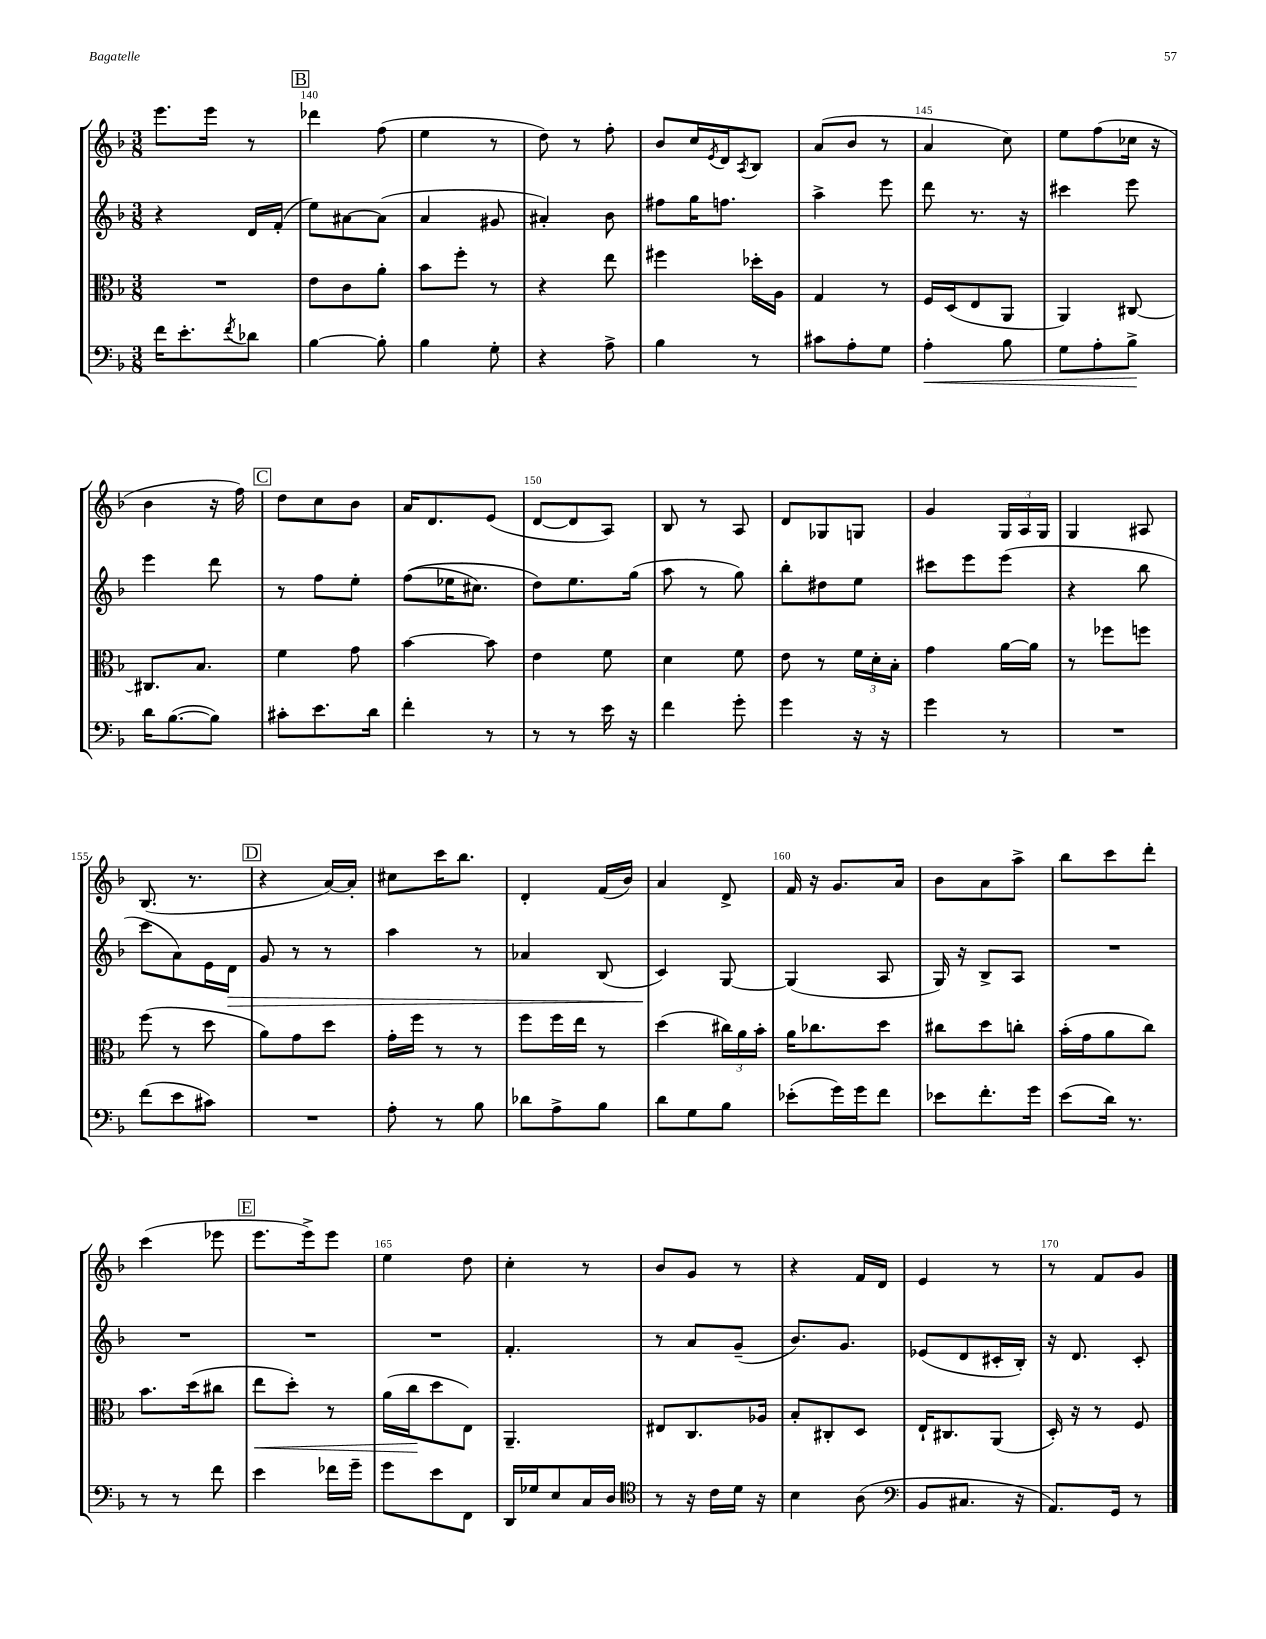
<<
\new StaffGroup <<
\new Staff = "s0" {
    \clef treble \key f \major \numericTimeSignature \time 3/8
    e'''8. e'''16 r8 |
    \mark \markup { \box "B" } des'''4 f''8( |
    e''4 r8 |
    d''8) r8 f''8-. |
    bes'8 c''16 \acciaccatura { e'8 } d'16 \acciaccatura { a8 } bes8 |
    a'8( bes'8 r8 |
    a'4 c''8) |
    e''8 f''8( ces''16 r16 |
    bes'4 r16 f''16) |
    \mark \markup { \box "C" } d''8 c''8 bes'8 |
    a'16 d'8. e'8( |
    d'8~ d'8 a8) |
    bes8 r8 a8 |
    d'8 ges8 g8 |
    g'4 \tuplet 3/2 { g16 a16 g16 } |
    g4 ais8 |
    bes8.( r8. |
    \mark \markup { \box "D" } r4 a'16~) a'16-. |
    cis''8 c'''16 bes''8. |
    d'4-. f'16( bes'16) |
    a'4 d'8-> |
    f'16 r16 g'8. a'16 |
    bes'8 a'8 a''8-> |
    bes''8 c'''8 d'''8-. |
    c'''4( ees'''8 |
    \mark \markup { \box "E" } e'''8. e'''16->) e'''8 |
    e''4 d''8 |
    c''4-. r8 |
    bes'8 g'8 r8 |
    r4 f'16 d'16 |
    e'4 r8 |
    r8 f'8 g'8 \bar "|." |
}
\new Staff = "s1" {
    \clef treble \key f \major \numericTimeSignature \time 3/8
    r4 d'16 f'16-.( |
    \mark \markup { \box "B" } e''8) ais'8~ ais'8( |
    a'4 gis'8 |
    ais'4-.) bes'8 |
    fis''8 g''16 f''8. |
    a''4-> e'''8 |
    d'''8 r8. r16 |
    cis'''4 e'''8 |
    e'''4 d'''8 |
    \mark \markup { \box "C" } r8 f''8 e''8-. |
    f''8(\( ees''16 cis''8.) |
    d''8\) e''8. g''16( |
    a''8 r8 g''8) |
    bes''8-. dis''8 e''8 |
    cis'''8 e'''8 e'''8( |
    r4 bes''8 |
    c'''8 a'8) e'16 d'16\> |
    \mark \markup { \box "D" } g'8 r8 r8 |
    a''4 r8 |
    aes'4 bes8( |
    c'4\!) g8~ |
    g4( a8 |
    g16) r16 bes8-> a8 |
    R4. |
    R4. |
    \mark \markup { \box "E" } R4. |
    R4. |
    f'4.-. |
    r8 a'8 g'8--( |
    bes'8.) g'8. |
    ees'8( d'8 cis'16-. bes16-.) |
    r16 d'8. c'8-. \bar "|." |
}
\new Staff = "s2" {
    \clef alto \key f \major \numericTimeSignature \time 3/8
    R4. |
    \mark \markup { \box "B" } e'8 c'8 a'8-. |
    bes'8 f''8-. r8 |
    r4 e''8 |
    fis''4 des''16-. a16 |
    g4 r8 |
    f16 d16( e8 a,8 |
    a,4) cis8~ |
    cis8. bes8. |
    \mark \markup { \box "C" } f'4 g'8 |
    bes'4~ bes'8 |
    e'4 f'8 |
    d'4 f'8 |
    e'8 r8 \tuplet 3/2 { f'16 d'16-. bes16-. } |
    g'4 a'16~ a'16 |
    r8 fes''8 f''8 |
    f''8( r8 d''8 |
    \mark \markup { \box "D" } a'8) g'8 d''8 |
    g'16-. f''16 r8 r8 |
    f''8 f''16 e''16 r8 |
    d''4( \tuplet 3/2 { cis''16) a'16 bes'16-. } |
    a'16 ces''8. d''8 |
    cis''8 d''8 c''8-. |
    bes'16-.( g'16 a'8 c''8) |
    bes'8. d''16( cis''8 |
    \mark \markup { \box "E" } e''8\< d''8-.) r8 |
    a'16( c''16\! d''8 e8) |
    a,4.-- |
    eis8 c8. aes16 |
    bes8-. cis8-. d8 |
    e16-! cis8. a,8( |
    d16-.) r16 r8 f8 \bar "|." |
}
\new Staff = "s3" {
    \clef bass \key f \major \numericTimeSignature \time 3/8
    f'16 e'8.-. \acciaccatura { f'8 } des'8 |
    \mark \markup { \box "B" } bes4~ bes8-. |
    bes4 g8-. |
    r4 a8-> |
    bes4 r8 |
    cis'8 a8-. g8 |
    a4-.\< bes8 |
    g8 a8-. bes8->\! |
    d'16 bes8.~( bes8) |
    \mark \markup { \box "C" } cis'8-. e'8. d'16 |
    f'4-. r8 |
    r8 r8 e'16 r16 |
    f'4 g'8-. |
    g'4 r16 r16 |
    g'4 r8 |
    R4. |
    f'8( e'8 cis'8) |
    \mark \markup { \box "D" } R4. |
    a8-. r8 bes8 |
    des'8 a8-> bes8 |
    d'8 g8 bes8 |
    ees'8-.( g'16) g'16 f'8 |
    ees'8 f'8.-. g'16 |
    e'8( d'16) r8. |
    r8 r8 f'8 |
    \mark \markup { \box "E" } e'4 fes'16 g'16-- |
    g'8 e'8 f,8 |
    d,16 ges16 e8 c16 d16 |
    \clef tenor r8 r16 c'16 d'16 r16 |
    bes4 a8( |
    \clef bass bes,8 cis8. r16 |
    a,8.) g,16 r8 \bar "|." |
}
>>
>>
\layout { \context { \Score currentBarNumber = #139 \override BarNumber.break-visibility = ##(#f #t #t) barNumberVisibility = #(every-nth-bar-number-visible 5) } }
